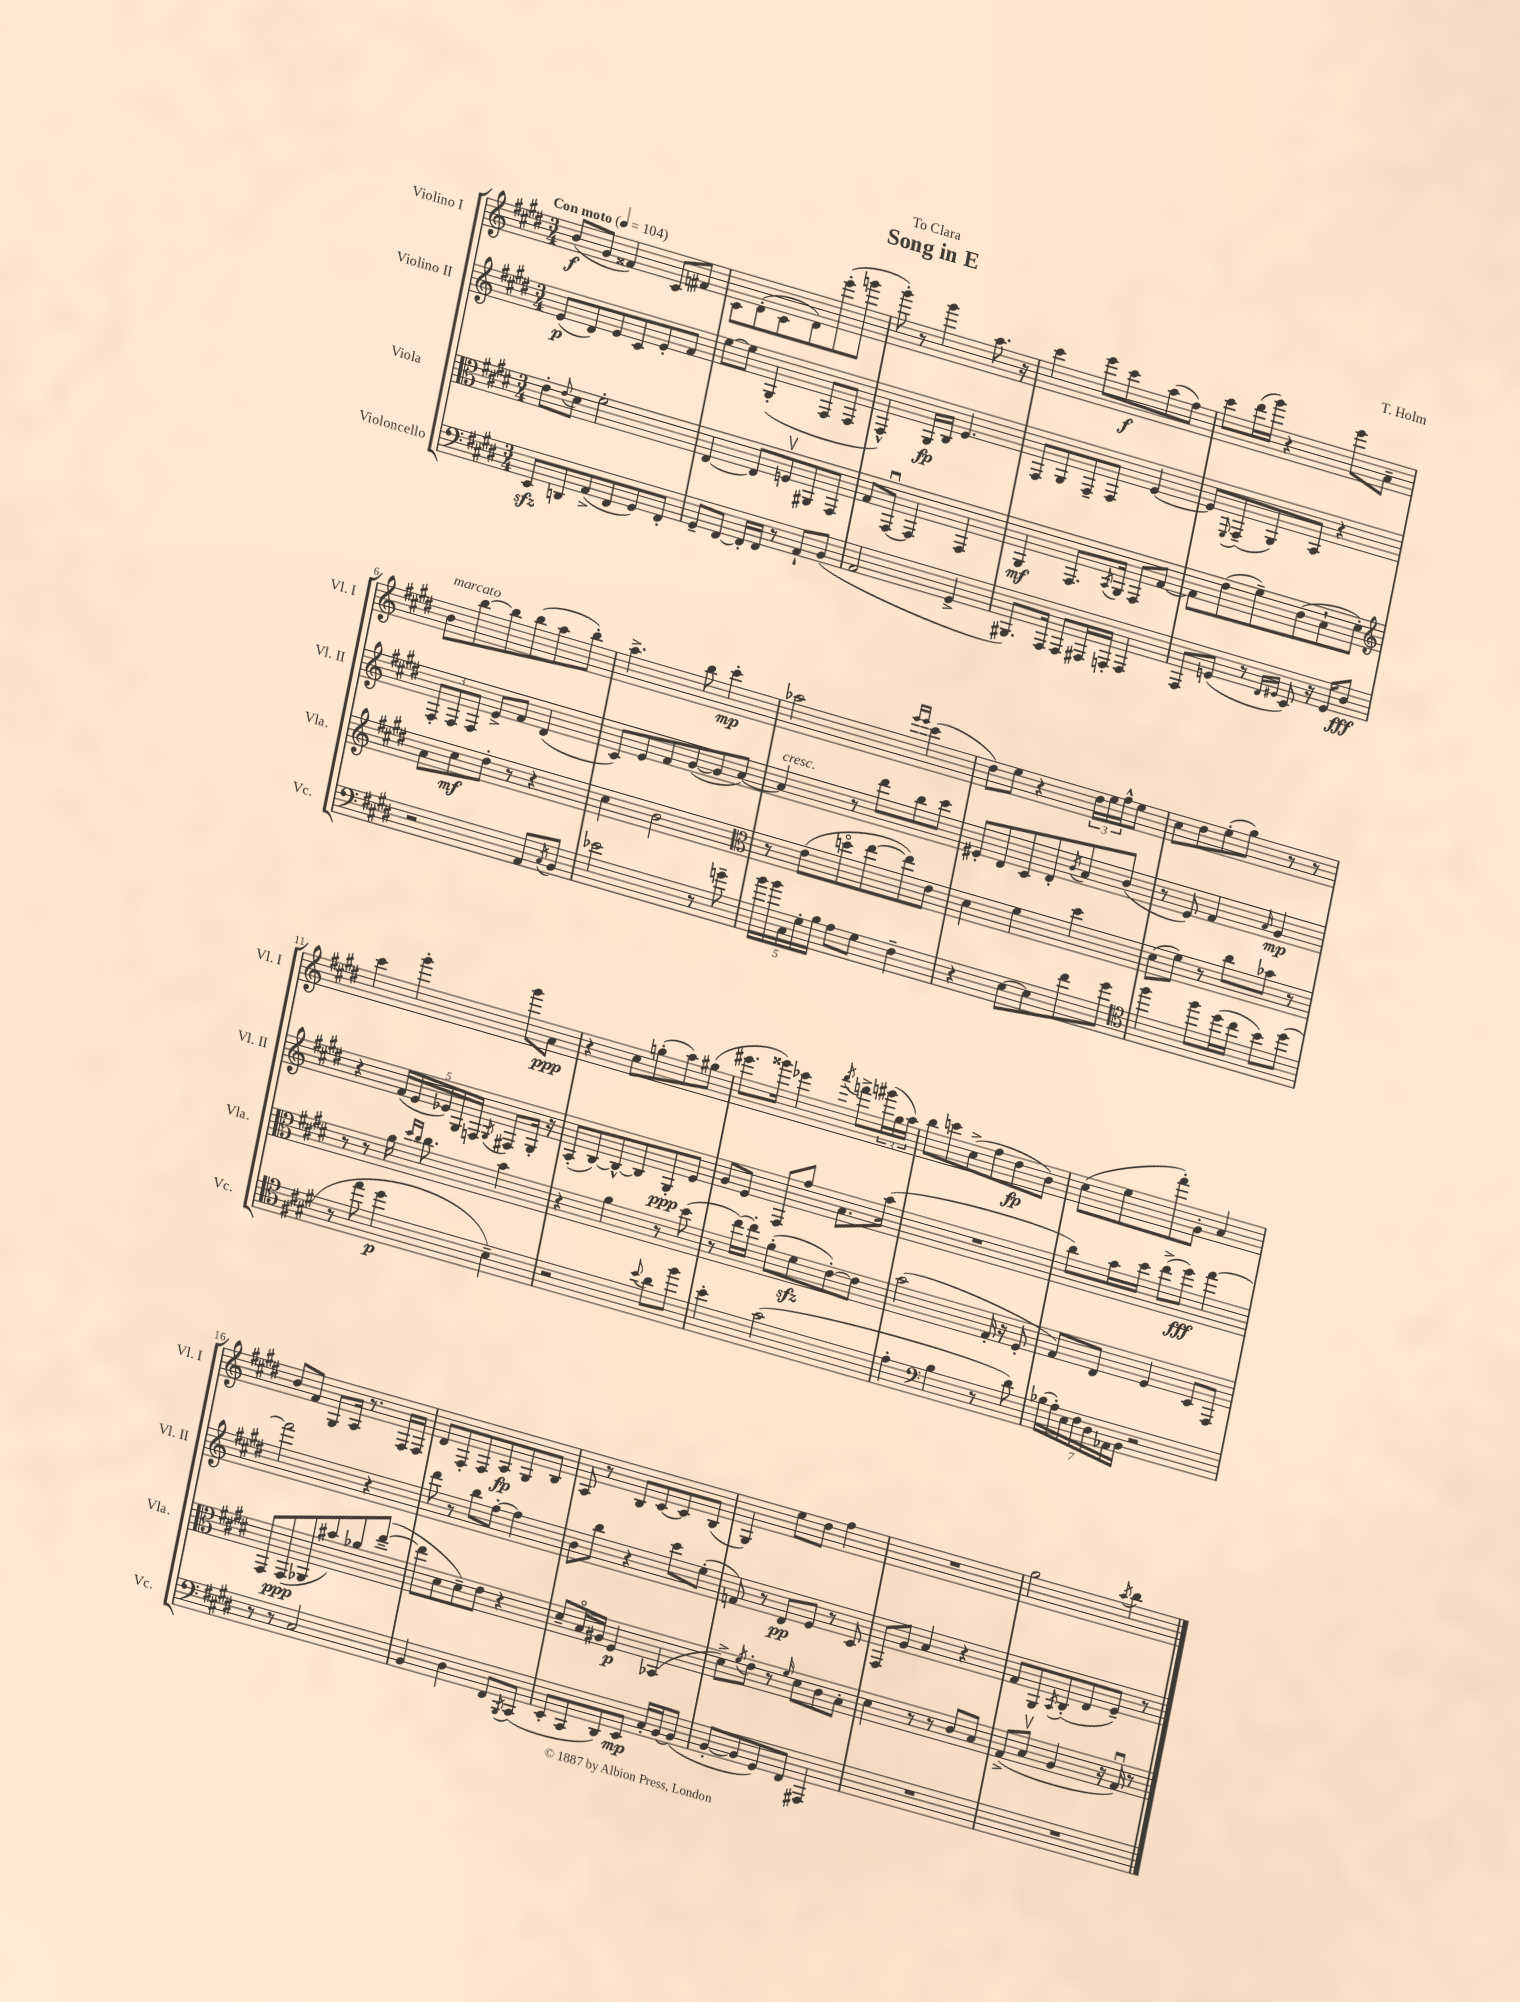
\header { title = "Song in E" composer = "T. Holm" dedication = "To Clara" }
<<
\new StaffGroup <<
\new Staff = "s0" \with { instrumentName = "Violino I" shortInstrumentName = "Vl. I" } {
    \clef treble \key e \major \numericTimeSignature \time 3/4 \tempo "Con moto" 4 = 104
    b'8\f( gis'8 fisis'4) cis'8 fis'8 |
    cis'8 dis'8-.( cis'8 dis'8) e'''8-.( g'''8 |
    gis'''8-.) r8 gis'''4 a''8. r16 |
    cis'''4 e'''8 cis'''8\f a''8( fis''8) |
    cis'''8 dis'''16( gis'''16) r4 e'''8 a'8-- |
    b'8^\markup { \italic "marcato" } b''8~ b''8 b''8( a''8 b''8-.) |
    a''4.-> b''8 cis'''4-.\mp |
    aes''2 \grace { e'''16 e'''16 } cis'''4( |
    dis''8) e''8 r4 \tuplet 3/2 { dis''16 e''16 fis''16-^ } e''8 |
    cis''8 dis''8 e''8-.( gis''8) r8 r8 |
    cis'''4 gis'''4-. gis'''8 a'8\ppp |
    r4 cis''8 g''8-.( a''8) gis''8( |
    eis'''8. gisis'''16) ees'''4 \acciaccatura { a'''8 } f'''8-> \tuplet 3/2 { gis'''16( gis''16 a''16) } |
    b''8 c'''8 cis''8->( fis''8 dis''8\fp b'8) |
    cis''8( e''8 fis'''8-.) gis'8-. a'4 |
    b'8 fis'8 gis8 a16 r8. fis16 fis16 |
    dis'8 fis8-. fis8 a8\fp gis8 b8 |
    a8 r8 b8 cis'8~ cis'8 b8( |
    gis4) e''8 dis''8 fis''4 |
    R2. |
    gis''2 \acciaccatura { a''8 } b''4 \bar "|." |
}
\new Staff = "s1" \with { instrumentName = "Violino II" shortInstrumentName = "Vl. II" } {
    \clef treble \key e \major \numericTimeSignature \time 3/4
    e'8\p( dis'8) e'8 cis'8 e'8-. fis'8 |
    e''8~ e''8 gis4-.( fis8 fis8 |
    fis4-^) gis16\fp b16 e'4. |
    fis8 gis8 fis8-- fis8 e'4~ |
    e'8 \appoggiatura { e8 } fis8--( gis8) a8 r4 |
    \tuplet 3/2 { fis8-. fis8 fis8 } e'8-> fis'8 dis'4( |
    cis'8) e'8 fis'8 gis'8~( gis'8 a'8~) |
    a'4^\markup { \italic "cresc." } r8 dis'''8 b''8 cis'''8 |
    eis'8-. dis'8 cis'8 dis'8-. \acciaccatura { b'8 } a'8 b'8( |
    r8 e'8) fis'4 \grace { a'16 } gis'4\mp |
    r4 \tuplet 5/4 { fis'16( e'16 ees'16) gis16 f16 } \acciaccatura { gis8 } fis8 gis16-. r16 |
    a8-.( b8~) b8~-^ b8 gis8-.\ppp e'8 |
    gis'8 e'8 fis8 fis''8 a'8. a''16( |
    R2. |
    b''8) a''16 cis'''16 dis'''8->( e'''8\fff) fis'''4~ |
    fis'''2 r4 |
    dis'''8 r8 b''8 fis''8~-. fis''4 |
    b'8 b''8 r4 cis'''8 e''8-.( |
    f'8) r8 dis'8\pp e'8 r8 cis'8 |
    fis8 gis'8 a'4 r4 |
    fis'8 gis8 \acciaccatura { a8 } b8-.( dis'8 e'8--) r8 \bar "|." |
}
\new Staff = "s2" \with { instrumentName = "Viola" shortInstrumentName = "Vla." } {
    \clef alto \key e \major \numericTimeSignature \time 3/4
    e'8-. \appoggiatura { e'8 } dis'8 fis'2-. |
    e4~ e8 f8\upbow ais,8 gis,8 |
    gis8 gis,8~\downbow gis,4 gis,4 |
    a,4\mf gis,8. \acciaccatura { b,8 } a,16 gis,8 gis8~ |
    gis8 e'8( fis'8--) cis'8( b8-! dis'8-.) |
    \clef treble a'8 cis''8\mf dis''8-. r8 r4 |
    cis''4 b'2 |
    \clef alto r8 e'8( d''8\flageolet e''8~ e''8) e'8 |
    dis'4 fis'4 dis''4 |
    dis'8( fis'8) r8 cis''8 bes'8 r8 |
    r8 r8 a'16 \grace { dis''16 cis''16 } cis''8. b'4 |
    r4 a'4 r8 dis''8( |
    r8 e''16~) e''16-. a'8-.( fis'8\sfz e'8~-.) e'8 |
    b'2( gis16-. r16 fis8-. |
    gis8) e8 fis4 dis8 gis,8 |
    gis,8 gis,8\ppp( aes,8 bis'8) aes'8 e''8~--( |
    e''8 dis'8 dis'8--) e'8 r4 |
    dis'8-- b16\flageolet ais16 fis4\p bes,4( |
    dis'8->) \acciaccatura { fis'8 } e'8-. r8 \grace { fis'16 } dis'8 cis'8 b8-. |
    dis'4 r8 r8 cis'8 b8 |
    gis8->( b8\upbow a4 r16 gis16\downbow) r8 \bar "|." |
}
\new Staff = "s3" \with { instrumentName = "Violoncello" shortInstrumentName = "Vc." } {
    \clef bass \key e \major \numericTimeSignature \time 3/4
    e,8\sfz d,8 a,8->( fis,8 gis,8) fis,8-. |
    gis,8-- fis,8~ fis,16-. fis,16 r8 a,8-! b,8( |
    a,2 gis,4-> |
    bis,,8.) a,,16 a,,8 ais,,16 a,,16-. a,,4 |
    a,,8 g,8( r8 \grace { fis,16 gis,16 } e,8) r16 gis,16 dis8\fff |
    r2 a,8 \acciaccatura { cis8 } b,8 |
    ees'2 r8 g'8-- |
    \tuplet 5/4 { b'16 b'16 cis16 gis16-. b16 } a8 gis8 fis4-- |
    r4 e8~ e8 fis'8 gis'8 |
    \clef tenor fis''4 fis''8 dis''16( cis''16 b'8) dis''8( |
    r8 e''8 dis''4\p b4--) |
    r2 \appoggiatura { b'8 } a'8 fis''8 |
    b'4-. gis'2( |
    e'4-. \clef bass b4 r8 dis'8) |
    \tuplet 7/4 { bes16( a16-.) e16 fis16 dis16 aes,16 b,16 } r2 |
    r8 r8 cis2 |
    b,4 dis4 fis,8 \acciaccatura { b,,8 } cis,8( |
    e,8-. cis,8 dis,8) e,8\mp cis16-. b,16~ b,8( |
    b,8~-. b,8 gis,8) fis,8 ais,,4 |
    R2. |
    R2. \bar "|." |
}
>>
>>
